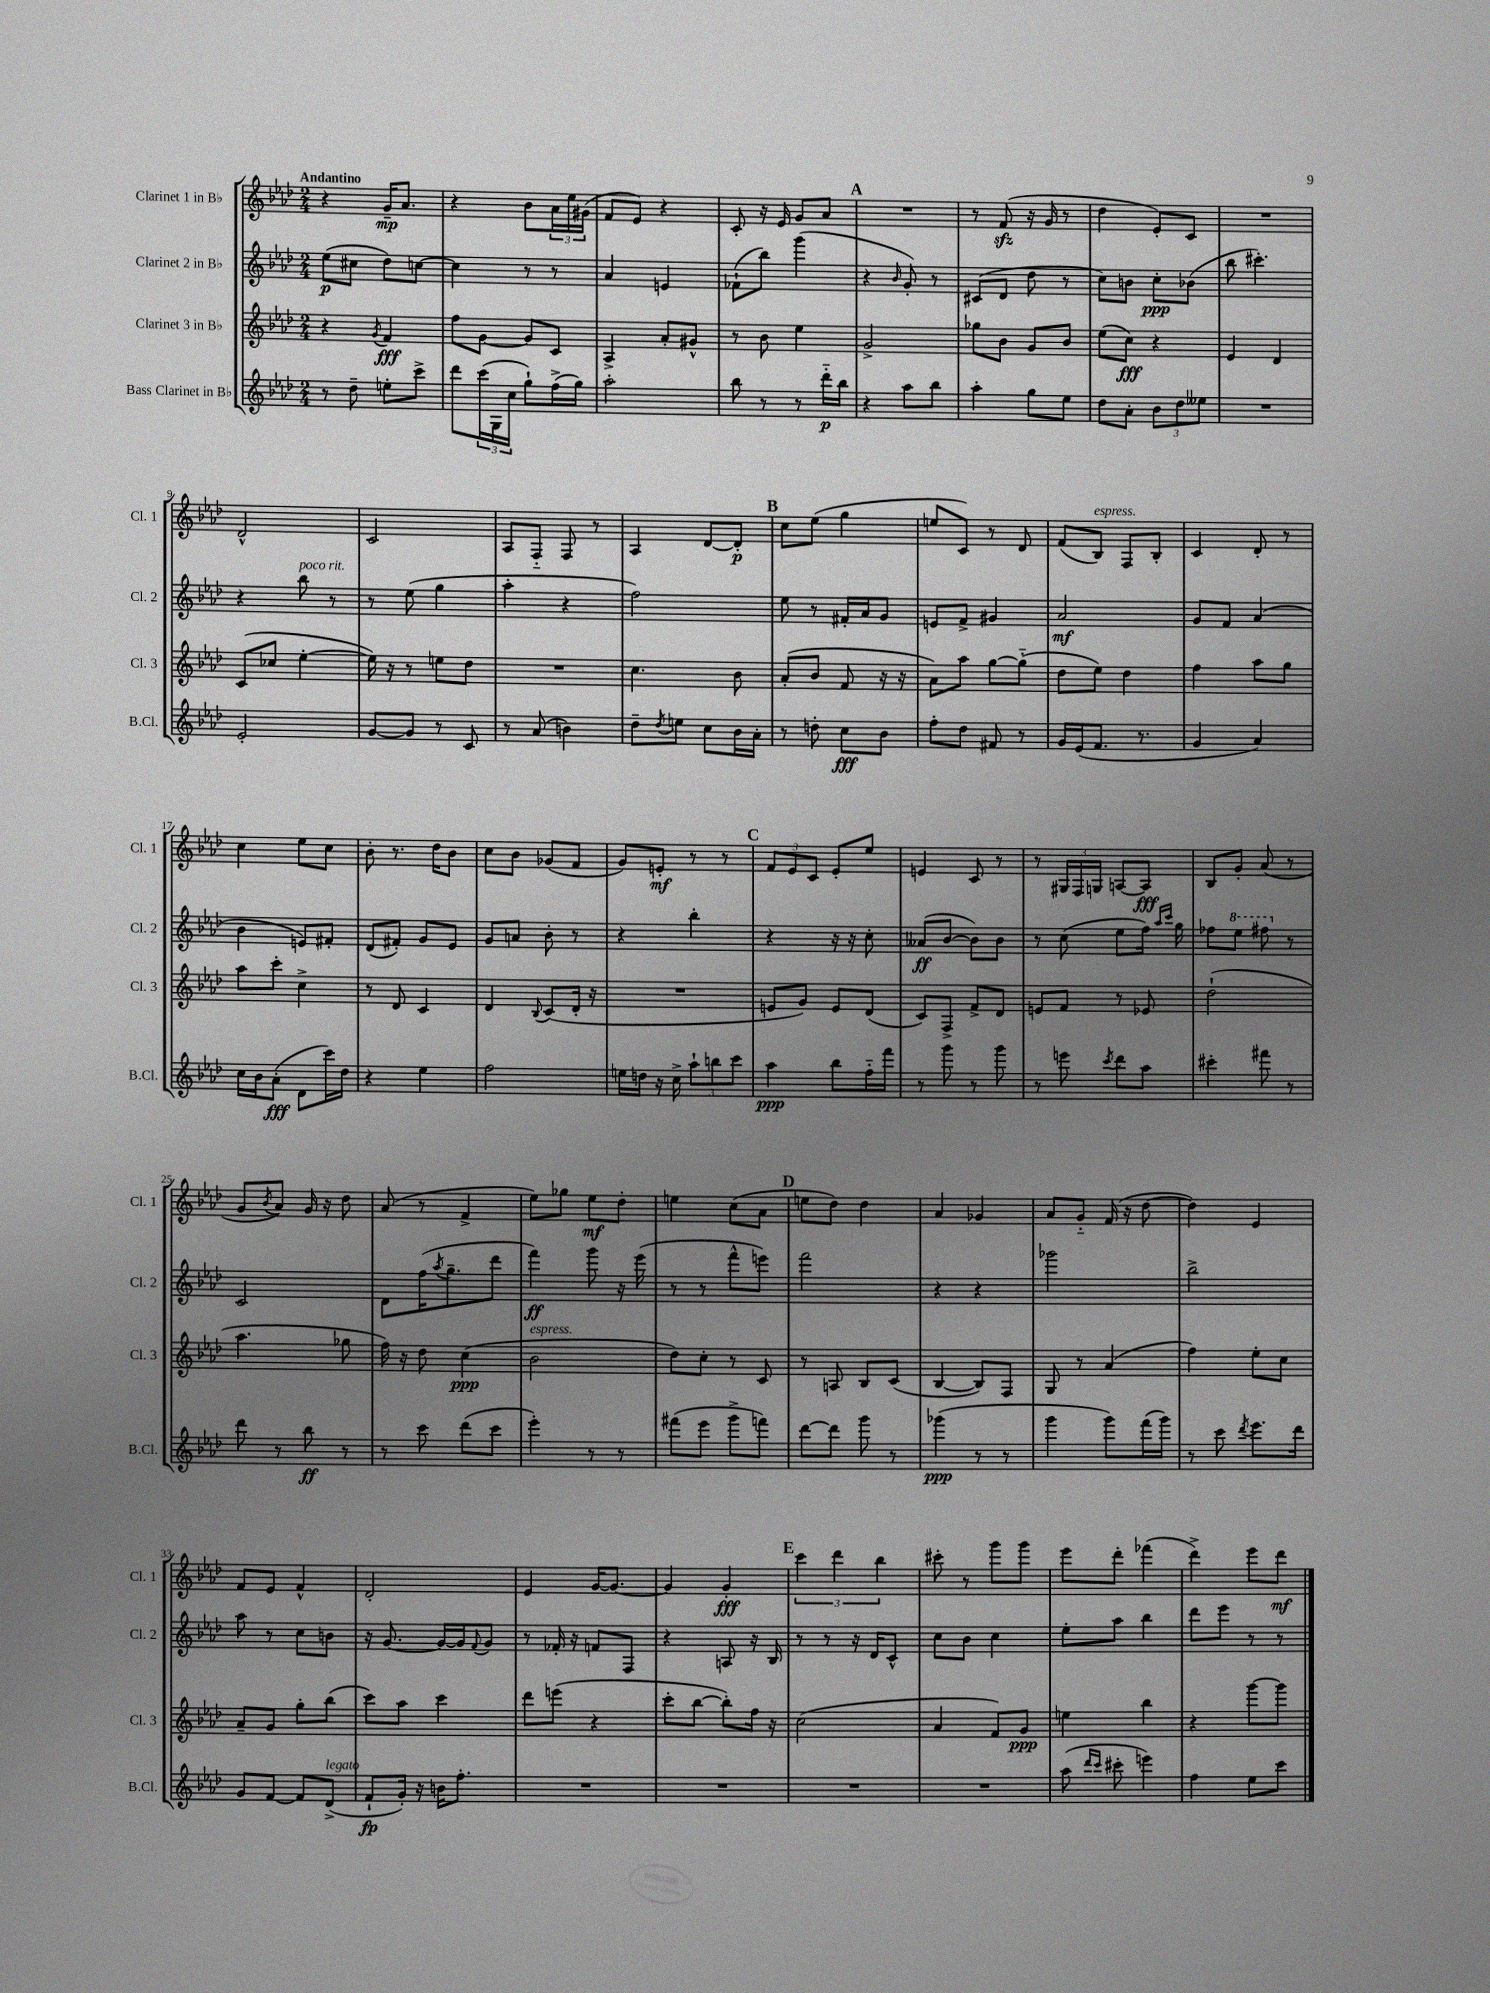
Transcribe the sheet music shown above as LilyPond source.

<<
\new StaffGroup <<
\new Staff = "s0" \with { instrumentName = "Clarinet 1 in Bb" shortInstrumentName = "Cl. 1" } {
    \clef treble \key aes \major \numericTimeSignature \time 2/4 \tempo "Andantino"
    r4 g'16--\mp aes'8. |
    r4 bes'8 \tuplet 3/2 { aes'16 ees''16 gis'16( } |
    f'8 ees'8) r4 |
    c'8-. r16 ees'16 g'8 aes'8 |
    \mark \markup { \bold "A" } R2 |
    r8 f'8\sfz( r16 g'16 r8 |
    des''4 ees'8-.) c'8 |
    R2 |
    des'2-^ |
    c'2 |
    aes8 f8-_ f8 r8 |
    aes4 des'8~ des'8-.\p |
    \mark \markup { \bold "B" } c''8 ees''8( g''4 |
    e''8 c'8) r8 des'8 |
    f'8( bes8^\markup { \italic "espress." }) f8 bes8-. |
    c'4 des'8-. r8 |
    c''4 ees''8 c''8 |
    bes'8-. r8. des''16 bes'8 |
    c''8 bes'8 ges'8( f'8 |
    g'8) e'8-.\mf r8 r8 |
    \mark \markup { \bold "C" } \tuplet 3/2 { f'8 ees'8 c'8 } ees'8-. ees''8 |
    e'4 c'8 r8 |
    r8 \tuplet 3/2 { gis16 f16 g16 } a8~ a8\fff |
    bes8 g'8-. aes'8( r8 |
    g'8 \acciaccatura { bes'8 } aes'8) g'16 r16 des''8 |
    aes'8( r8 f'4-> |
    ees''8) ges''8 ees''8\mf des''8-. |
    e''4 c''8( aes'8 |
    \mark \markup { \bold "D" } e''8 des''8) des''4 |
    aes'4 ges'4 |
    aes'8 g'8-_ f'16( r16 des''8~ |
    des''4) ees'4 |
    f'8 ees'8 f'4-^ |
    des'2-. |
    ees'4 g'16~ g'8.~ |
    g'4 g'4-.\fff |
    \mark \markup { \bold "E" } \tuplet 3/2 { c'''4 des'''4 bes''4 } |
    cis'''8-. r8 g'''8 g'''8 |
    ees'''8 des'''8-. fes'''4( |
    des'''4->) ees'''8 des'''8\mf \bar "|." |
}
\new Staff = "s1" \with { instrumentName = "Clarinet 2 in Bb" shortInstrumentName = "Cl. 2" } {
    \clef treble \key aes \major \numericTimeSignature \time 2/4
    ees''8\p( cis''8 des''8) c''8~ |
    c''4 r8 r8 |
    aes'4 e'4 |
    fes'8-!( bes''8) g'''4( |
    \mark \markup { \bold "A" } r4 \grace { bes'16 } g'8-.) r8 |
    cis'8( des'8 des''8 r8 |
    c''8) b'8 c''8-.\ppp bes'8( |
    bes''8 cis'''4.-.) |
    r4 bes''8^\markup { \italic "poco rit." } r8 |
    r8 ees''8( g''4 |
    aes''4-. r4 |
    f''2) |
    \mark \markup { \bold "B" } ees''8 r8 fis'16-. aes'16 g'8 |
    e'8 f'8-> gis'4 |
    aes'2\mf |
    g'8 f'8 aes'4( |
    bes'4 e'8) fis'8-. |
    des'8( fis'8-.) g'8 ees'8 |
    g'8 a'8 bes'8-. r8 |
    r4 bes''4-. |
    \mark \markup { \bold "C" } r4 r16 r16 c''8-. |
    aeses'8\ff( bes'8~ bes'8) bes'8 |
    r8 c''8( ees''8 f''16) \grace { aes''16 c'''16 } g''16 |
    fes''8 \ottava #1 ees'''8 fis'''8 \ottava #0 r8 |
    c'2 |
    des'8 f''16( \acciaccatura { aes''8 } g''8.-- des'''8 |
    f'''4\ff) g'''8 r16 ees'''16( |
    r8 r8 f'''8-^ e'''8) |
    \mark \markup { \bold "D" } f'''2 |
    r4 r4 |
    ges'''2 |
    bes''2-> |
    aes''8 r8 c''8 b'8 |
    r16 g'8.~ g'16~ g'16 \appoggiatura { f'8 } g'8 |
    r8 fes'16-. r16 f'8 f8 |
    r4 a8 r16 bes16 |
    \mark \markup { \bold "E" } r8 r8 r16 des'16 c'8-^ |
    c''8 bes'8 c''4 |
    ees''8-. aes''8 bes''4 |
    des'''8 ees'''8 r8 r8 \bar "|." |
}
\new Staff = "s2" \with { instrumentName = "Clarinet 3 in Bb" shortInstrumentName = "Cl. 3" } {
    \clef treble \key aes \major \numericTimeSignature \time 2/4
    r4 \acciaccatura { g'8 } f'4\fff |
    f''8 g'8~ g'8 c'8 |
    aes4-> aes'8-. gis'8-^ |
    r8 bes'8 ees''4 |
    \mark \markup { \bold "A" } g'2-> |
    ges''8 bes'8 g'8 bes'8 |
    ees''8( c''8\fff) r4 |
    ees'4 des'4 |
    c'8( ces''8 ees''4~-. |
    ees''16) r16 r8 e''8 des''8 |
    R2 |
    c''4. bes'8 |
    \mark \markup { \bold "B" } aes'8-.( bes'8 f'8 r16 r16 |
    aes'8) aes''8 g''8~ g''8-_( |
    des''8 ees''8) des''4 |
    f''4 aes''8 g''8 |
    aes''8 c'''8-. c''4-> |
    r8 des'8 c'4 |
    des'4 \appoggiatura { bes8 } c'8( des'16-. r16 |
    R2 |
    \mark \markup { \bold "C" } e'8 g'8) e'8 des'8( |
    c'8) f8-> f'8-> des'8 |
    e'8 f'8 r8 ees'8 |
    des''2-!( |
    aes''4. ges''8 |
    f''16) r16 des''8 c''4\ppp( |
    bes'2^\markup { \italic "espress." } |
    des''8) c''8-. r8 c'8 |
    \mark \markup { \bold "D" } r8 a8 bes8 c'8( |
    bes4~ bes8) f8 |
    g8 r8 aes'4( |
    f''4) ees''8-. c''8 |
    aes'8-- g'8 g''8-. bes''8( |
    c'''8) aes''8 c'''4 |
    des'''8 e'''8( r4 |
    c'''8-. bes''8~ bes''8-.) f''16 r16 |
    \mark \markup { \bold "E" } c''2( |
    aes'4 f'8) g'8\ppp |
    e''4 bes''4 |
    r4 g'''8~ g'''8 \bar "|." |
}
\new Staff = "s3" \with { instrumentName = "Bass Clarinet in Bb" shortInstrumentName = "B.Cl." } {
    \clef treble \key aes \major \numericTimeSignature \time 2/4
    r8 des''8-- e''8-. c'''8-> |
    des'''8 \tuplet 3/2 { c'''16( g16 c''16 } g''8-!) f''16->( g''16) |
    aes''2-. |
    bes''8 r8 r8 des'''16-_\p bes''16 |
    \mark \markup { \bold "A" } r4 aes''8 bes''8 |
    aes''4-. g''8 ees''8 |
    des''8 aes'8-. \tuplet 3/2 { bes'8 des''8 eeses''8 } |
    R2 |
    ees'2-. |
    g'8~ g'8 r8 c'8 |
    r8 aes'8( b'4) |
    des''8-- \acciaccatura { des''8 } e''8 c''8 bes'16 aes'16-. |
    \mark \markup { \bold "B" } r8 d''8-. c''8\fff bes'8 |
    f''8-. des''8 fis'8 r8 |
    g'16 ees'16( f'8. r8. |
    g'4 aes'4) |
    c''16 bes'16 aes'8-.\fff( des'8 c'''16) des''16 |
    r4 ees''4 |
    f''2 |
    e''16 d''16 r16 c''16-> \tuplet 3/2 { aes''8-! b''8 c'''8 } |
    \mark \markup { \bold "C" } aes''4\ppp bes''8 f''16-_ f'''16 |
    r8 g'''8 r8 g'''8 |
    r8 e'''8 \acciaccatura { c'''8 } des'''8 aes''8 |
    cis'''4-. fis'''8 r8 |
    des'''8 r8 bes''8\ff r8 |
    r8 c'''8 des'''8( c'''8 |
    ees'''4-.) r8 r8 |
    fis'''8( ees'''8 g'''8-> f'''8) |
    \mark \markup { \bold "D" } des'''8~ des'''8 g'''8 r8 |
    ges'''4\ppp( r8 r8 |
    g'''4 g'''8) f'''16( g'''16) |
    r8 c'''8 \acciaccatura { des'''8 } ees'''8. des'''16 |
    g'8 f'8~ f'8 des'8->^\markup { \italic "legato" }( |
    f'8-!\fp g'16-.) r16 b'16 f''8.-. |
    R2 |
    R2 |
    \mark \markup { \bold "E" } R2 |
    R2 |
    aes''8( \grace { des'''16 c'''16 } cis'''8-. e'''4) |
    f''4 ees''8 c'''8 \bar "|." |
}
>>
>>
